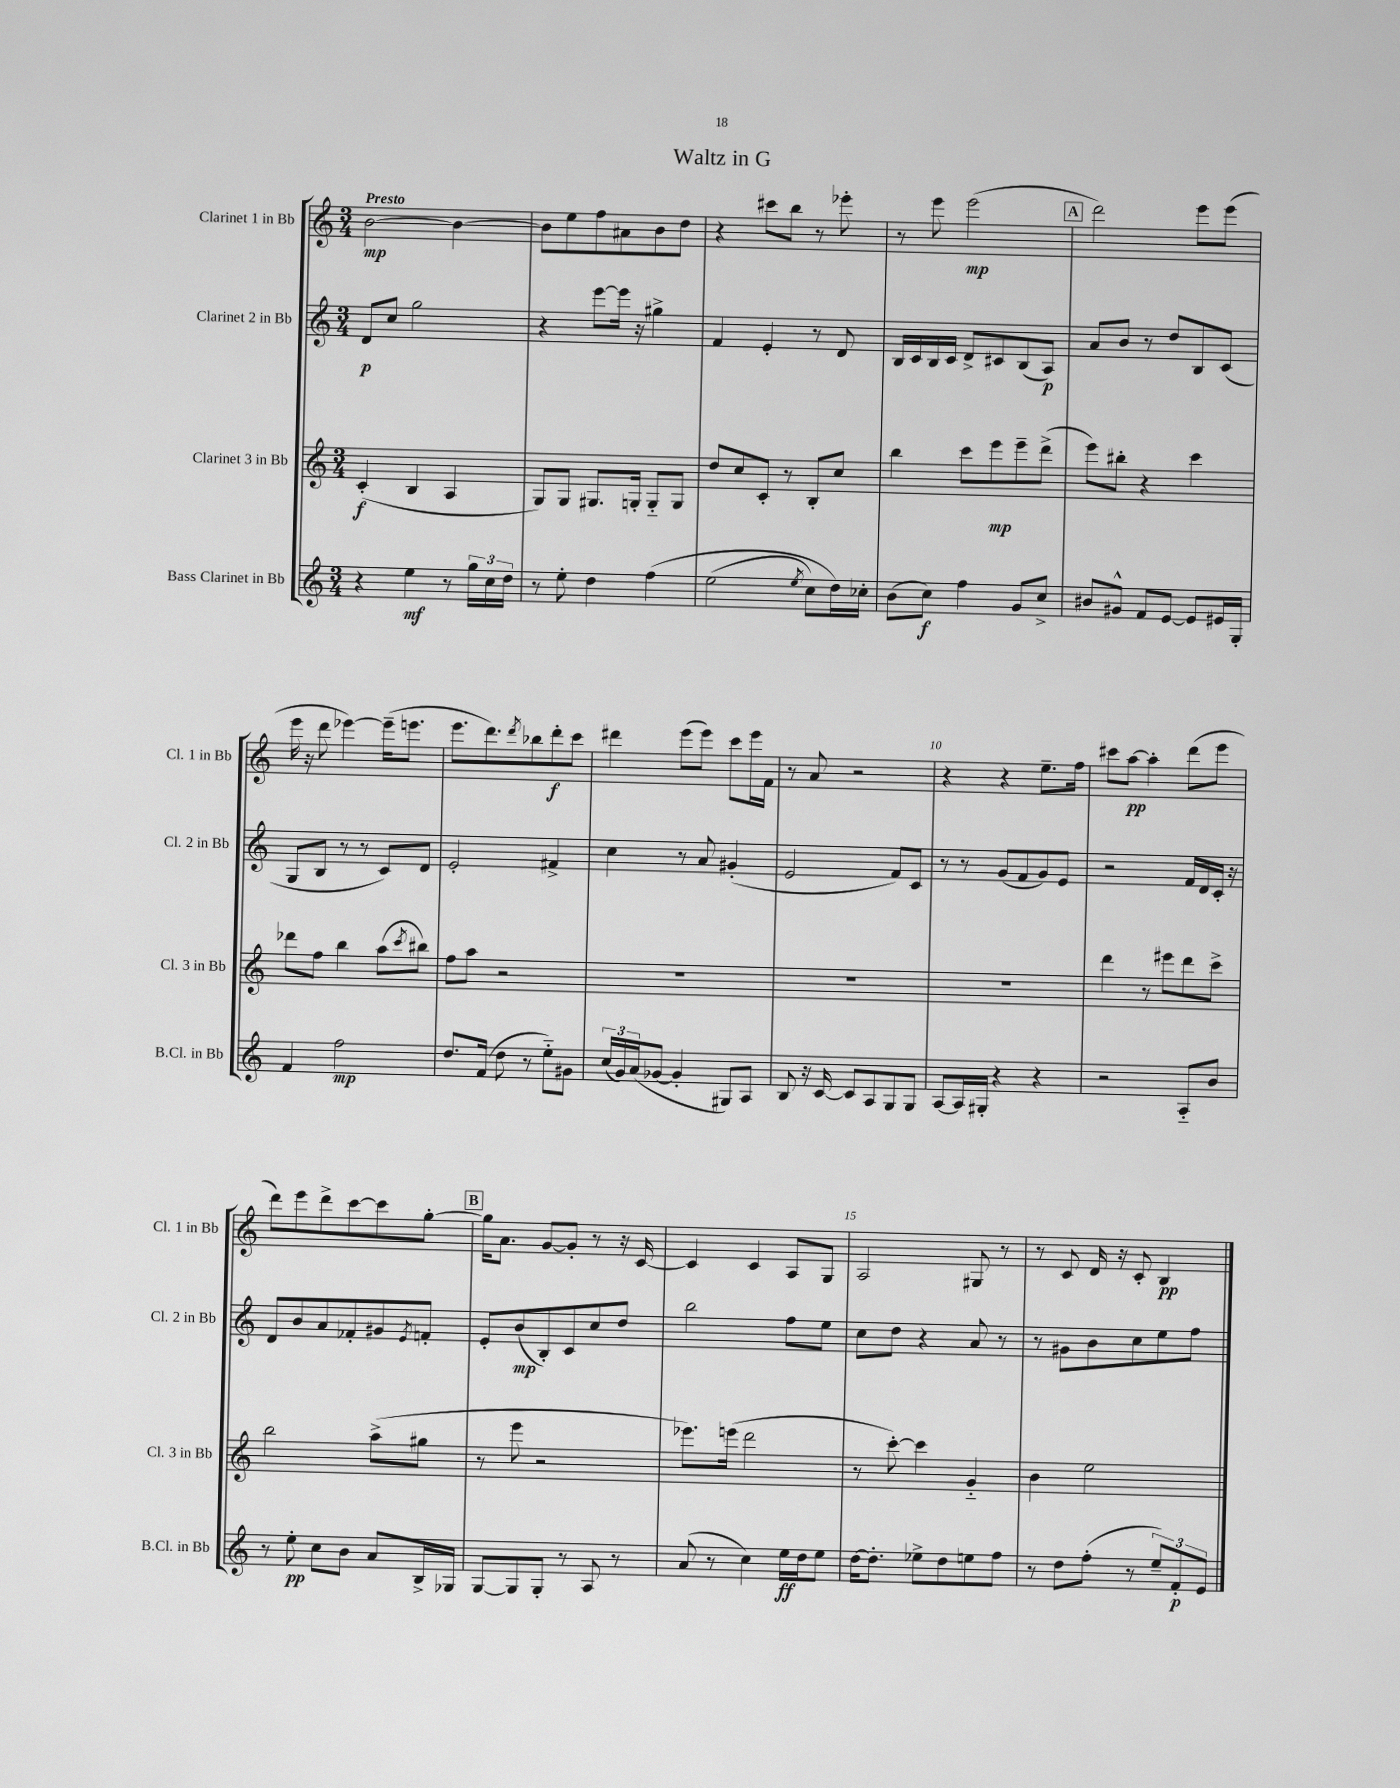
\header { title = "Waltz in G" }
<<
\new StaffGroup <<
\new Staff = "s0" \with { instrumentName = "Clarinet 1 in Bb" shortInstrumentName = "Cl. 1 in Bb" } {
    \clef treble \key c \major \numericTimeSignature \time 3/4 \tempo "Presto"
    b'2~\mp b'4~ |
    b'8 e''8 f''8 ais'8 b'8 d''8 |
    r4 cis'''8 b''8 r8 ees'''8-. |
    r8 e'''8 e'''2\mp( |
    \mark \markup { \box "A" } d'''2) e'''8 e'''8( |
    e'''16 r16 d'''8 ees'''4~) ees'''16--( e'''8. |
    e'''8. d'''8.) \acciaccatura { d'''8 } bes''8 d'''8-.\f c'''8 |
    dis'''4 e'''8( e'''8) c'''8 e'''16 f'16 |
    r8 a'8 r2 |
    r4 r4 e''8.-- f''16 |
    cis'''8 a''8~\pp a''4-. d'''8( e'''8 |
    d'''8) e'''8 d'''8-> c'''8~ c'''8 g''8~-. |
    \mark \markup { \box "B" } g''16 a'8. g'8~ g'8-. r8 r16 c'16~ |
    c'4 c'4 a8 g8 |
    a2 gis8 r8 |
    r8 c'8 d'16 r16 c'8-. b4\pp \bar "|." |
}
\new Staff = "s1" \with { instrumentName = "Clarinet 2 in Bb" shortInstrumentName = "Cl. 2 in Bb" } {
    \clef treble \key c \major \numericTimeSignature \time 3/4
    d'8\p c''8 g''2 |
    r4 e'''8~ e'''16 r16 gis''4-> |
    f'4 e'4-. r8 d'8 |
    b16 c'16 b16 c'16 d'8-> cis'8 b8( a8\p) |
    \mark \markup { \box "A" } a'8 b'8 r8 d''8 b8 c'8( |
    g8 b8 r8 r8 c'8) d'8 |
    e'2-. fis'4-> |
    c''4 r8 a'8 gis'4-.( |
    e'2 f'8) c'8 |
    r8 r8 g'8( f'8 g'8) e'8 |
    r2 f'16 d'16 c'16-. r16 |
    d'8 b'8 a'8 fes'8-. gis'8 \acciaccatura { e'8 } f'8-. |
    \mark \markup { \box "B" } e'8-. b'8\mp( b8-.) c'8 c''8 d''8 |
    b''2 f''8 e''8 |
    c''8 d''8 r4 a'8 r8 |
    r8 gis'8 b'8 c''8 e''8 f''8 \bar "|." |
}
\new Staff = "s2" \with { instrumentName = "Clarinet 3 in Bb" shortInstrumentName = "Cl. 3 in Bb" } {
    \clef treble \key c \major \numericTimeSignature \time 3/4
    c'4-.\f( b4 a4 |
    g8) g8 gis8. g16-. g8-_ g8 |
    d''8 c''8 c'8-. r8 b8-. c''8 |
    b''4 c'''8 e'''8\mp e'''8-- d'''8->( |
    \mark \markup { \box "A" } e'''8) bis''8-. r4 c'''4 |
    des'''8 f''8 b''4 a''8( \acciaccatura { c'''8 } bis''8) |
    f''8 a''8 r2 |
    R2. |
    R2. |
    R2. |
    d'''4 r8 eis'''8 d'''8 c'''8-> |
    b''2 a''8->( gis''8 |
    \mark \markup { \box "B" } r8 e'''8 r2 |
    ees'''8.) e'''16( d'''2 |
    r8 c'''8~-.) c'''4 g'4-_ |
    b'4 e''2 \bar "|." |
}
\new Staff = "s3" \with { instrumentName = "Bass Clarinet in Bb" shortInstrumentName = "B.Cl. in Bb" } {
    \clef treble \key c \major \numericTimeSignature \time 3/4
    r4 e''4\mf r8 \tuplet 3/2 { g''16 c''16 d''16 } |
    r8 e''8-. d''4 f''4\( |
    e''2( \acciaccatura { e''8 } c''8) d''16\) ces''16-. |
    b'8( c''8\f) f''4 g'8 c''8-> |
    \mark \markup { \box "A" } bis'8 gis'8-^ f'8 e'8~ e'8 eis'16 g16-. |
    f'4 f''2\mp |
    d''8. f'16( d''8 r8 e''8-_) gis'8 |
    \tuplet 3/2 { c''16( g'16) a'16( } ges'8~ ges'4-. gis8) a8 |
    b8 r16 c'16~ c'8 a8 g8 g8 |
    a8~ a16 gis16-. r4 r4 |
    r2 a8-_ b'8 |
    r8 e''8-.\pp c''8 b'8 a'8 b16-> ges16 |
    \mark \markup { \box "B" } g8~ g8 g8-. r8 a8 r8 |
    a'8( r8 c''4) e''16\ff d''16 e''8 |
    d''16~ d''8.-. ees''8-> d''8 e''8 f''8 |
    r8 d''8 f''8-.( r8 \tuplet 3/2 { e''8--) f'8-.\p e'8 } \bar "|." |
}
>>
>>
\layout { \context { \Score \override BarNumber.break-visibility = ##(#f #t #t) barNumberVisibility = #(every-nth-bar-number-visible 5) } }
